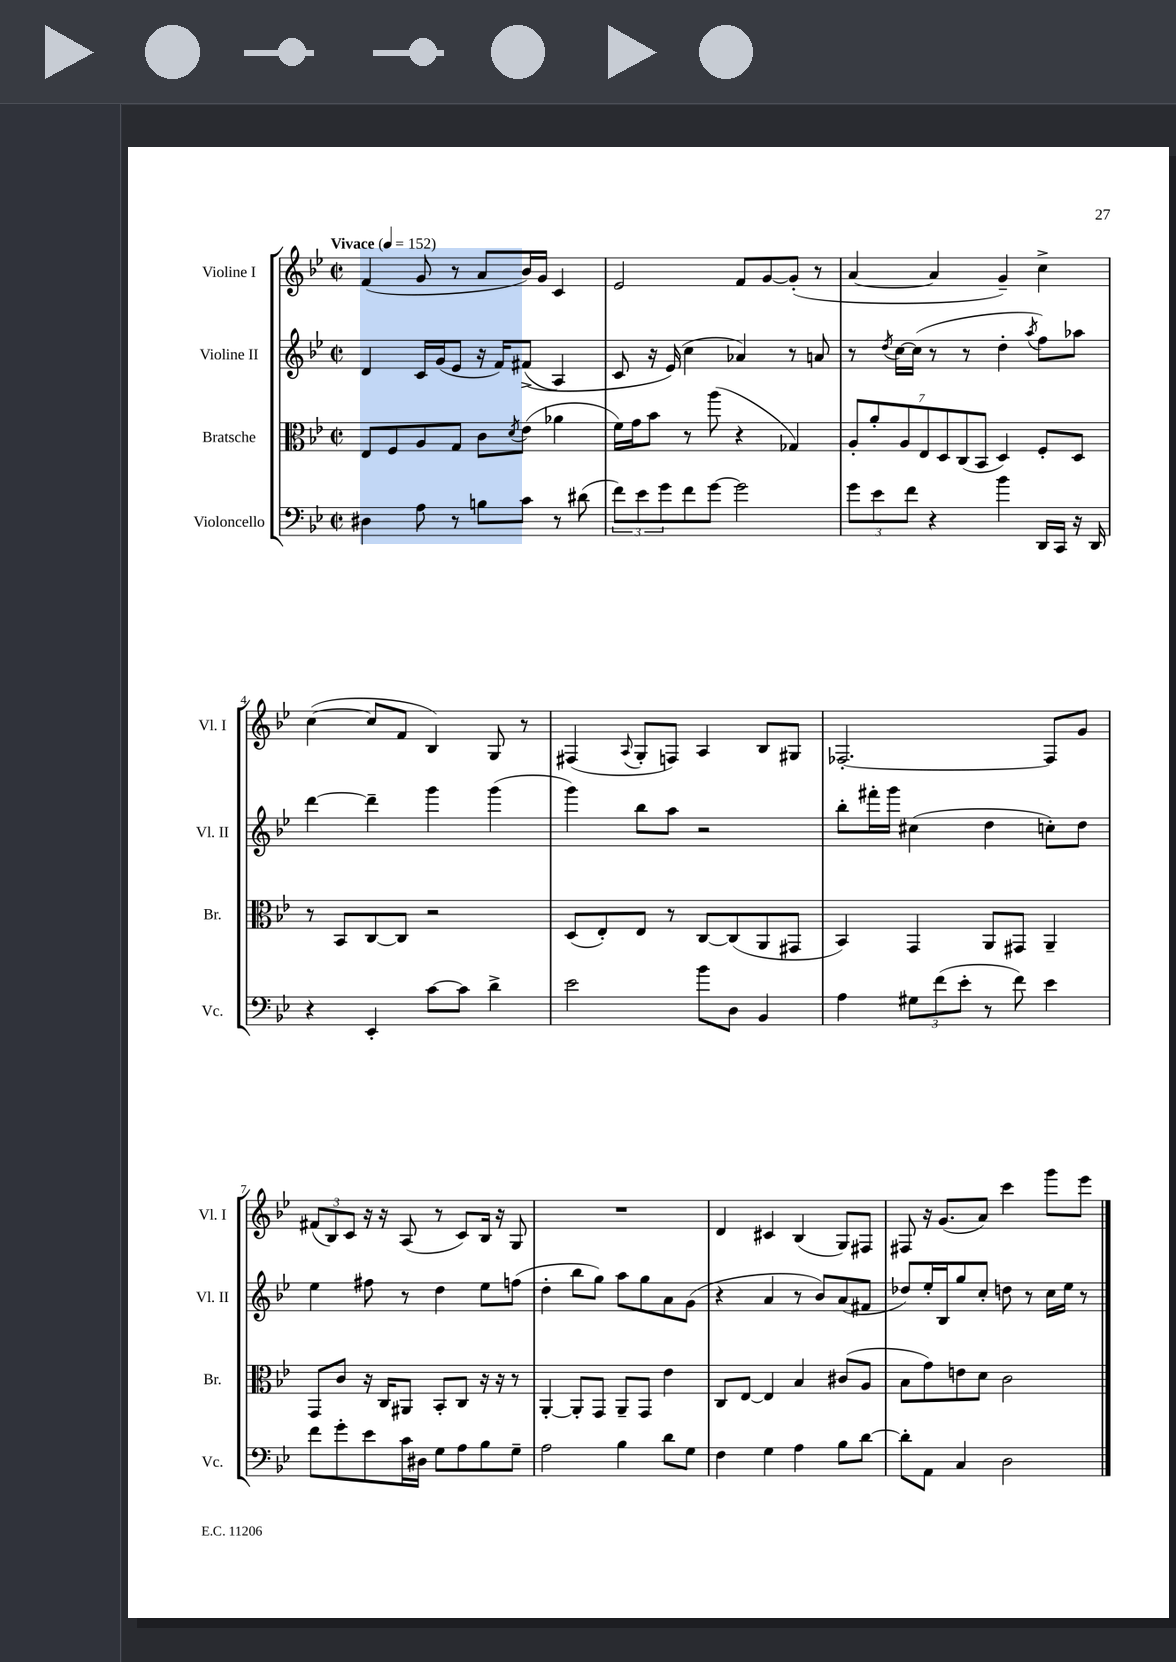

**kern	**kern	**kern	**kern
*staff4	*staff3	*staff2	*staff1
*clefF4	*clefC3	*clefG2	*clefG2
*k[b-e-]	*k[b-e-]	*k[b-e-]	*k[b-e-]
*M2/2	*M2/2	*M2/2	*M2/2
*met(c|)	*met(c|)	*met(c|)	*met(c|)
*MM152	*MM152	*MM152	*MM152
4D#	8E-	4d	(4f
.	8F	.	.
8A	8A	16c	8g
.	.	(16g	.
8r	8G	8e-	8r
8B	8c	16r	8a
.	.	16f)	.
.	8qd	.	.
8c	(8e-	&((8f#^	16b-)
.	.	.	16g
8r	4a-	4A)	4c
(8d#	.	.	.
=	=	=	=
12f)	16f)	8c	2e-
.	16g	.	.
12e-	.	.	.
.	8b-	16r	.
12g	.	.	.
.	.	(16e-&)	.
8f	8r	4cc	.
[8g	(8aa	.	.
2g]	4r	4a-)	8f
.	.	.	[8g
.	4G-)	8r	(8g']
.	.	8a	8r
=	=	=	=
12g	14A'	8r	[4a
.	14a'	.	.
12e-	.	.	.
.	.	8qdd	.
.	.	[16cc	.
.	14A	.	.
12f	.	.	.
.	.	(16cc]	.
.	14E-	.	.
4r	.	8r	4a]
.	14D	.	.
.	(14C	.	.
.	.	8r	.
.	14BB-	.	.
4b-	4D)	4dd'	4g~)
.	.	8qaa	.
16DD	8F'	8ff)	4cc^
16CC	.	.	.
16r	8D	8aa-	.
16DD	.	.	.
=	=	=	=
4r	8r	[4ddd	([4cc
.	8BB-	.	.
4EE-'	[8C	4ddd~]	8cc]
.	8C]	.	8f
[8c	2r	4ggg	4B-)
8c]	.	.	.
4d^	.	(4ggg	8G
.	.	.	8r
=	=	=	=
2e-	(8D	4ggg)	(4F#
.	8E-')	.	.
.	.	.	8qqA
.	8E-	8bb-	8G'
.	8r	8aa	8F)
8b-	[8C	2r	4A
8D	(8C]	.	.
4BB-	8AA	.	8B-
.	8GG#	.	8G#
=	=	=	=
4A	4BB-)	8bb-'	[2.F-'
.	.	16fff#'	.
.	.	16ggg	.
12G#	4GG	(4cc#	.
(12f	.	.	.
12e-'	.	.	.
8r	8AA	4dd	.
8f)	8GG#	.	.
4e-	4AA~	8cc')	8F-]
.	.	8dd	8g
=	=	=	=
8f	8GG	4ee-	(12f#
.	.	.	12B-)
8g'	8c	.	.
.	.	.	12c
8e-	16r	8ff#	16r
.	16C	.	16r
16c	8AA#	8r	(8A
16D#	.	.	.
8G	8BB-'	4dd	8r
8A	8C	.	8c)
8B-	16r	8ee-	16B-
.	16r	.	16r
8G~	8r	(8ff	8G
=	=	=	=
2A	[4AA'	4dd'	1r
.	8AA']	8bb-	.
.	8GG	8gg)	.
4B-	8AA~	8aa	.
.	8GG	8gg	.
8d	4e-	8a	.
8G	.	(8g	.
=	=	=	=
4F	8C	4r	4d
.	[8E-	.	.
4G	4E-]	4a	4c#
4A	4B-	8r	(4B-
.	.	8b-)	.
8B-	(8c#	(8a	8G)
[8d	8A	8f#	8F#
=	=	=	=
8d']	8B-	8dd-)	8F#
8AA	8g)	16ee-'	16r
.	.	16B-	(8.g
4C	8e	8gg	.
.	8d	8cc'	8a)
2D	2c	8dd	4ccc
.	.	8r	.
.	.	16cc	8ggg
.	.	16ee-	.
.	.	8r	8eee-
==	==	==	==
*-	*-	*-	*-
